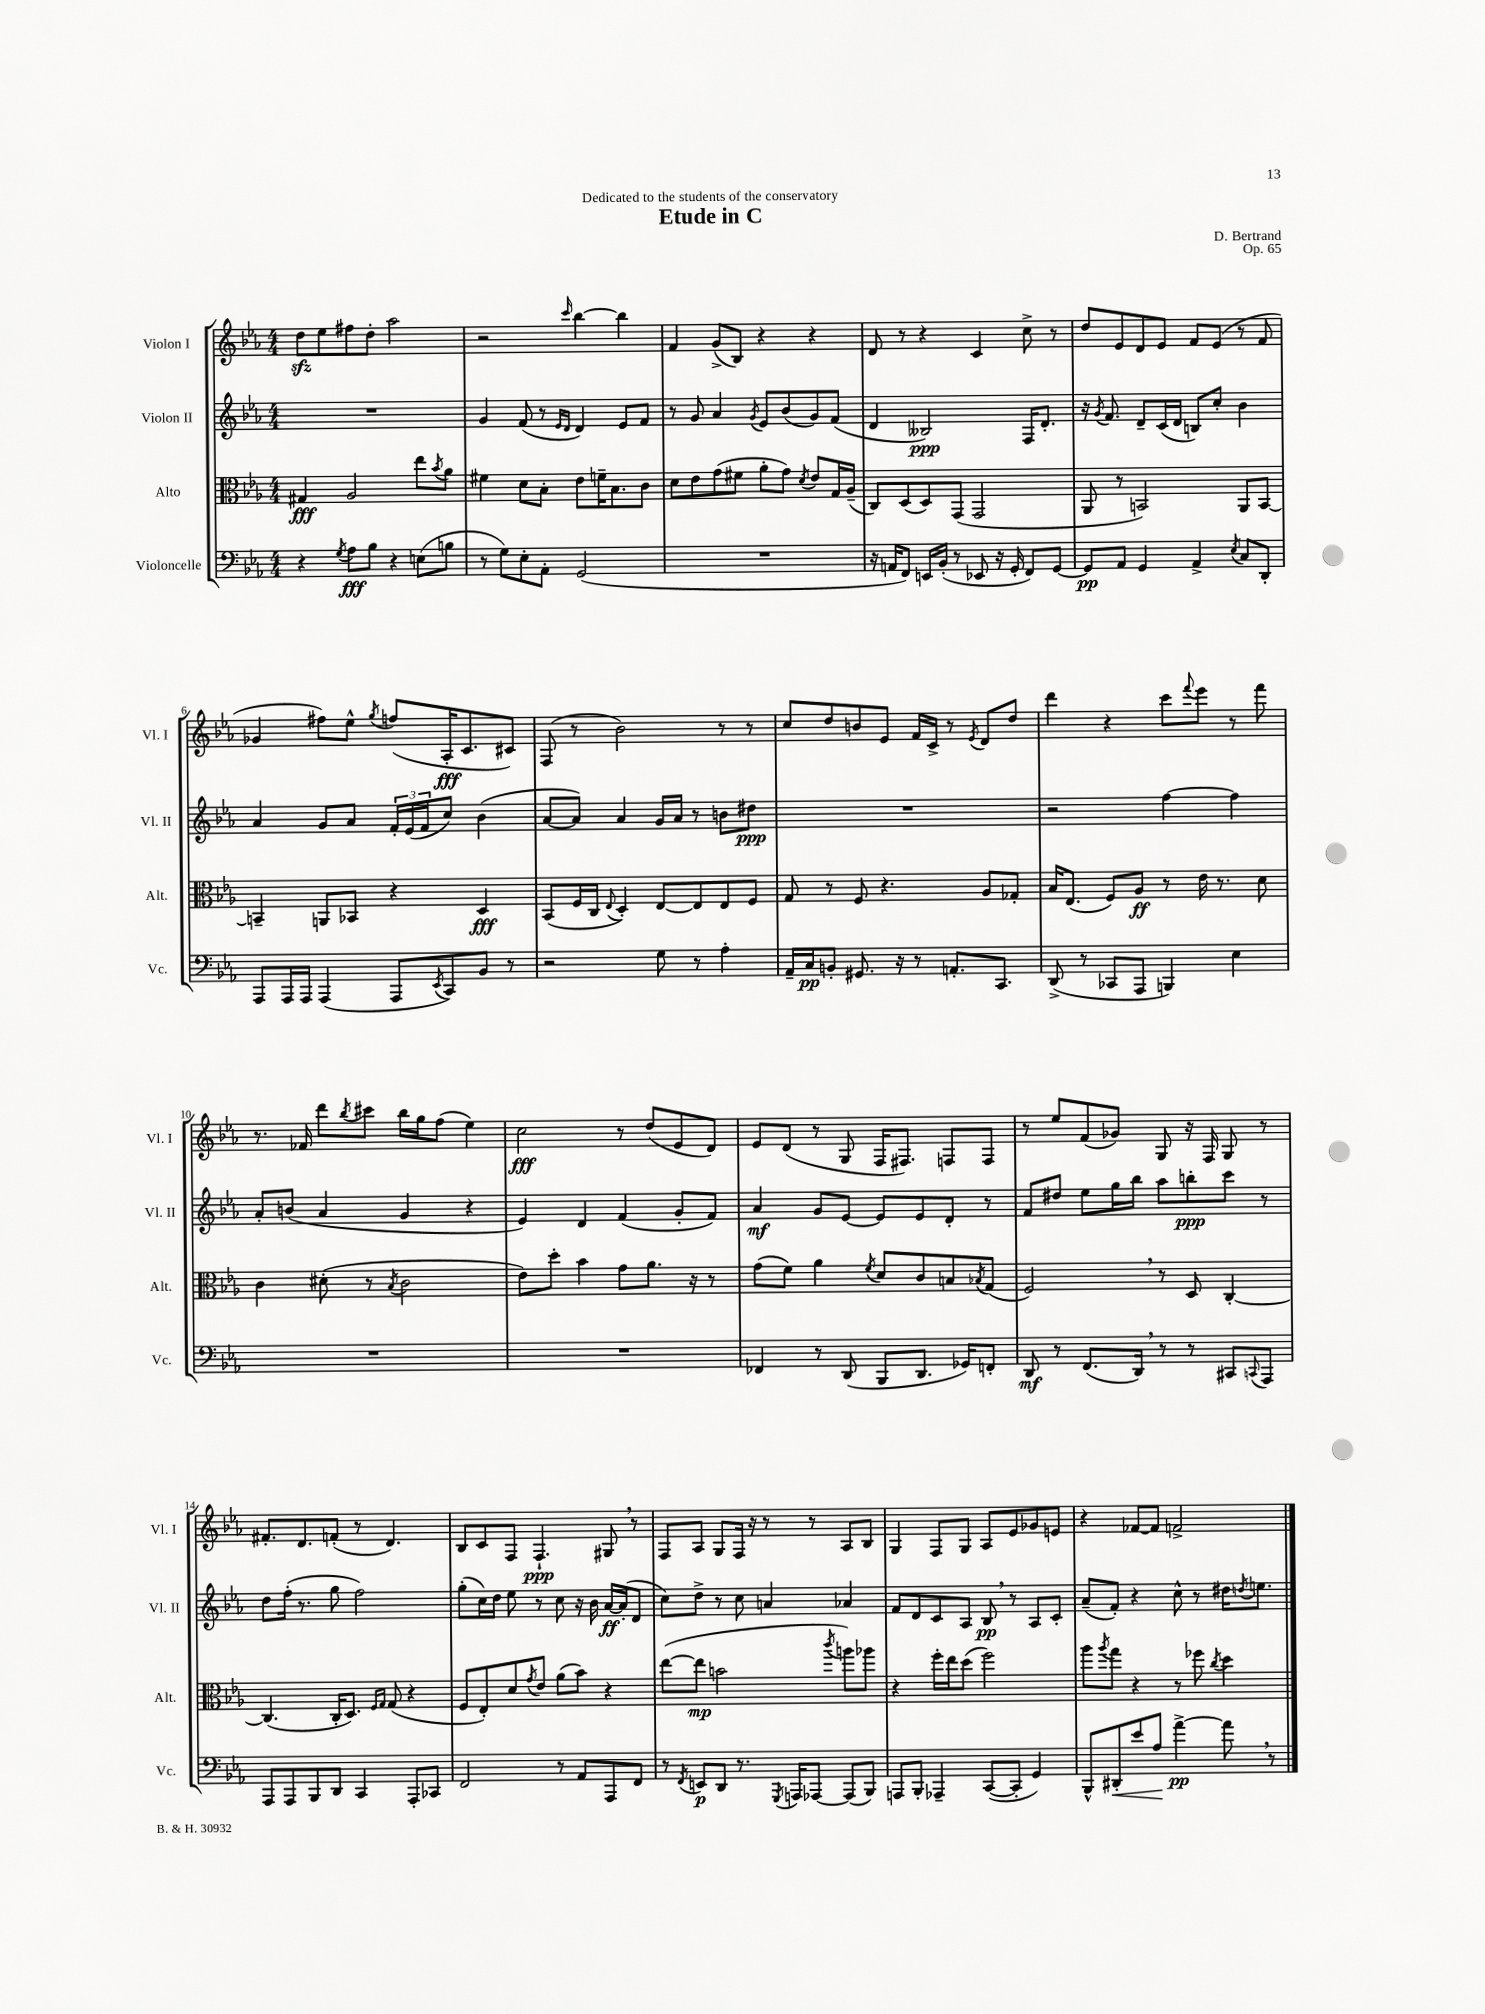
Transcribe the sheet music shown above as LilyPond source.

\header { title = "Etude in C" composer = "D. Bertrand" dedication = "Dedicated to the students of the conservatory" opus = "Op. 65" }
<<
\new StaffGroup <<
\new Staff = "s0" \with { instrumentName = "Violon I" shortInstrumentName = "Vl. I" } {
    \clef treble \key ees \major \numericTimeSignature \time 4/4
    d''8\sfz ees''8 fis''8 d''8-. aes''2 |
    r2 \grace { c'''16 } bes''4~ bes''4 |
    f'4 g'8->( bes8) r4 r4 |
    d'8 r8 r4 c'4 c''8-> r8 |
    d''8 ees'8 d'8 ees'8 f'8 ees'8( r8 f'8 |
    ges'4 fis''8) ees''8-^ \acciaccatura { g''8 } f''8( aes16-.\fff c'8. cis'8) |
    f8( r8 bes'2) r8 r8 |
    c''8 d''8 b'8 ees'8 f'16 c'16-> r8 \acciaccatura { ees'8 } d'8 d''8 |
    d'''4 r4 c'''8 \appoggiatura { f'''8 } ees'''8 r8 f'''8 |
    r8. fes'16 d'''8 \acciaccatura { bes''8 } cis'''8 bes''16 g''16 f''8( ees''4) |
    c''2\fff r8 d''8( ees'8 d'8) |
    ees'8 d'8( r8 g8 f16 fis8.) f8 f8 |
    r8 ees''8 f'8( ges'8) g8 r16 f16 g8 r8 |
    fis'8.-. d'8. f'8-.( r8 d'4.) |
    bes8 c'8 f8 f4.-!\ppp gis8 \breathe r8 |
    f8 aes8 g8 f16 r16 r8 r8 aes8 bes8 |
    g4 f8 g8 aes8 ees'8 ges'8 e'8 |
    r4 fes'8~ fes'8 f'2-> \bar "|." |
}
\new Staff = "s1" \with { instrumentName = "Violon II" shortInstrumentName = "Vl. II" } {
    \clef treble \key ees \major \numericTimeSignature \time 4/4
    R1 |
    g'4 f'8( r8 \grace { ees'16 d'16 } d'4) ees'8 f'8 |
    r8 g'8 aes'4 \acciaccatura { g'8 } ees'8 bes'8( g'8) f'8( |
    d'4 beses2\ppp) f16 d'8.-. |
    r16 \acciaccatura { g'8 } f'8. d'8-- c'16( d'16 b8) c''8-. bes'4 |
    aes'4 g'8 aes'8 \tuplet 3/2 { f'16-. ees'16( f'16 } c''8) bes'4( |
    aes'8~ aes'8) aes'4 g'16 aes'16 r8 b'8 dis''8\ppp |
    R1 |
    r2 f''4~ f''4 |
    aes'8-. b'8( aes'4 g'4 r4 |
    ees'4) d'4 f'4( g'8-. f'8) |
    aes'4\mf g'8 ees'8~ ees'8 ees'8 d'8-. r8 |
    f'8 dis''8 ees''8 g''16 bes''16 aes''8 b''8-.\ppp c'''8 r8 |
    d''8 f''16-.( r8. g''8 f''2) |
    g''8-.( c''16) d''16 ees''8 r8 c''8 r16 bes'16 aes'16~\ff aes'16-.( d'8 |
    c''8) d''8-> r8 c''8 a'4 aes'4 |
    f'8 d'8 c'8 aes8 bes8\pp \breathe r8 aes8 c'8-. |
    aes'8--( f'8-.) r4 c''8-^ r8 dis''16 \acciaccatura { d''8 } e''8. \bar "|." |
}
\new Staff = "s2" \with { instrumentName = "Alto" shortInstrumentName = "Alt." } {
    \clef alto \key ees \major \numericTimeSignature \time 4/4
    gis4\fff aes2 ees''8 \acciaccatura { bes'8 } aes'8 |
    fis'4 d'8 bes8-. ees'8 f'16-- bes8. c'8 |
    d'8 ees'8 g'8( fis'8 aes'8-. g'8) \acciaccatura { d'8 } ees'8 g16 aes16--( |
    c8) d8( d8) g,8( g,2 |
    aes,8 r8 b,2) aes,8 b,8~ |
    b,4-- a,8 bes,8 r4 d4\fff |
    bes,8( f16 c16 \appoggiatura { ees8 } d4-.) ees8~ ees8 ees8 f8 |
    g8 r8 f8 r4. aes8 ges8-. |
    bes16 ees8.( f8) aes8\ff r8 ees'16 r8. d'8 |
    c'4 dis'8-.( r8 \acciaccatura { bes8 } c'2 |
    ees'8) d''8-. bes'4 g'8 aes'8. r16 r8 |
    g'8( f'8) aes'4 \acciaccatura { f'8 } d'8 c'8 b8 \acciaccatura { bes8 } g8( |
    f2) \breathe r8 d8 c4~-. |
    c4.( c16-. d8.) \grace { f16 g16 } g8( r4 |
    f8 ees8-.) d'8 \acciaccatura { g'8 } ees'8 aes'8( bes'8) r4 |
    ees''8~( ees''8\mp b'2 \acciaccatura { c'''8 } a''8) aes''8 |
    r4 f''16-. ees''16 d''8( f''2) |
    aes''8 \acciaccatura { aes''8 } g''8 r4 r8 fes''8 \acciaccatura { c''8 } d''4 \bar "|." |
}
\new Staff = "s3" \with { instrumentName = "Violoncelle" shortInstrumentName = "Vc." } {
    \clef bass \key ees \major \numericTimeSignature \time 4/4
    r4 \acciaccatura { g8 } aes8\fff bes8 r4 e8( b8 |
    r8 g8) ees8-. aes,8-. g,2( |
    R1 |
    r16 a,16 f,8) e,16 bes,16-.( r8 ees,8 r16 g,16-. f,8) g,8~ |
    g,8\pp aes,8 g,4 aes,4-> \acciaccatura { ees8 } c8 d,8-. |
    aes,,8 aes,,16 aes,,16 aes,,4( aes,,8 \acciaccatura { ees,8 } c,8) bes,8 r8 |
    r2 g8 r8 aes4-. |
    aes,16-- c16\pp b,8-. gis,8. r16 r8 a,8.-. c,8. |
    d,8->( r8 ces,8 aes,,8 b,,4) ees4 |
    R1 |
    R1 |
    fes,4 r8 d,8( bes,,8 d,8. ges,16) f,8-. |
    d,8\mf r8 f,8.( d,16) \breathe r8 r8 cis,8 \appoggiatura { c,8 } aes,,8 |
    aes,,8 aes,,8 bes,,8 d,8 c,4 aes,,8-. ces,8 |
    f,2 r8 aes,8 aes,,8 f,8 |
    r8 \acciaccatura { f,8 } e,8\p d,8 r8. \acciaccatura { g,,8 } a,,16 aes,,8~ aes,,8( bes,,8) |
    a,,8 bes,,8-. aes,,4-- c,8~( c,8-. g,4) |
    bes,,8-^ dis,8-.\< ees'8 aes8\! aes'4~->\pp aes'8 \breathe r8 \bar "|." |
}
>>
>>
